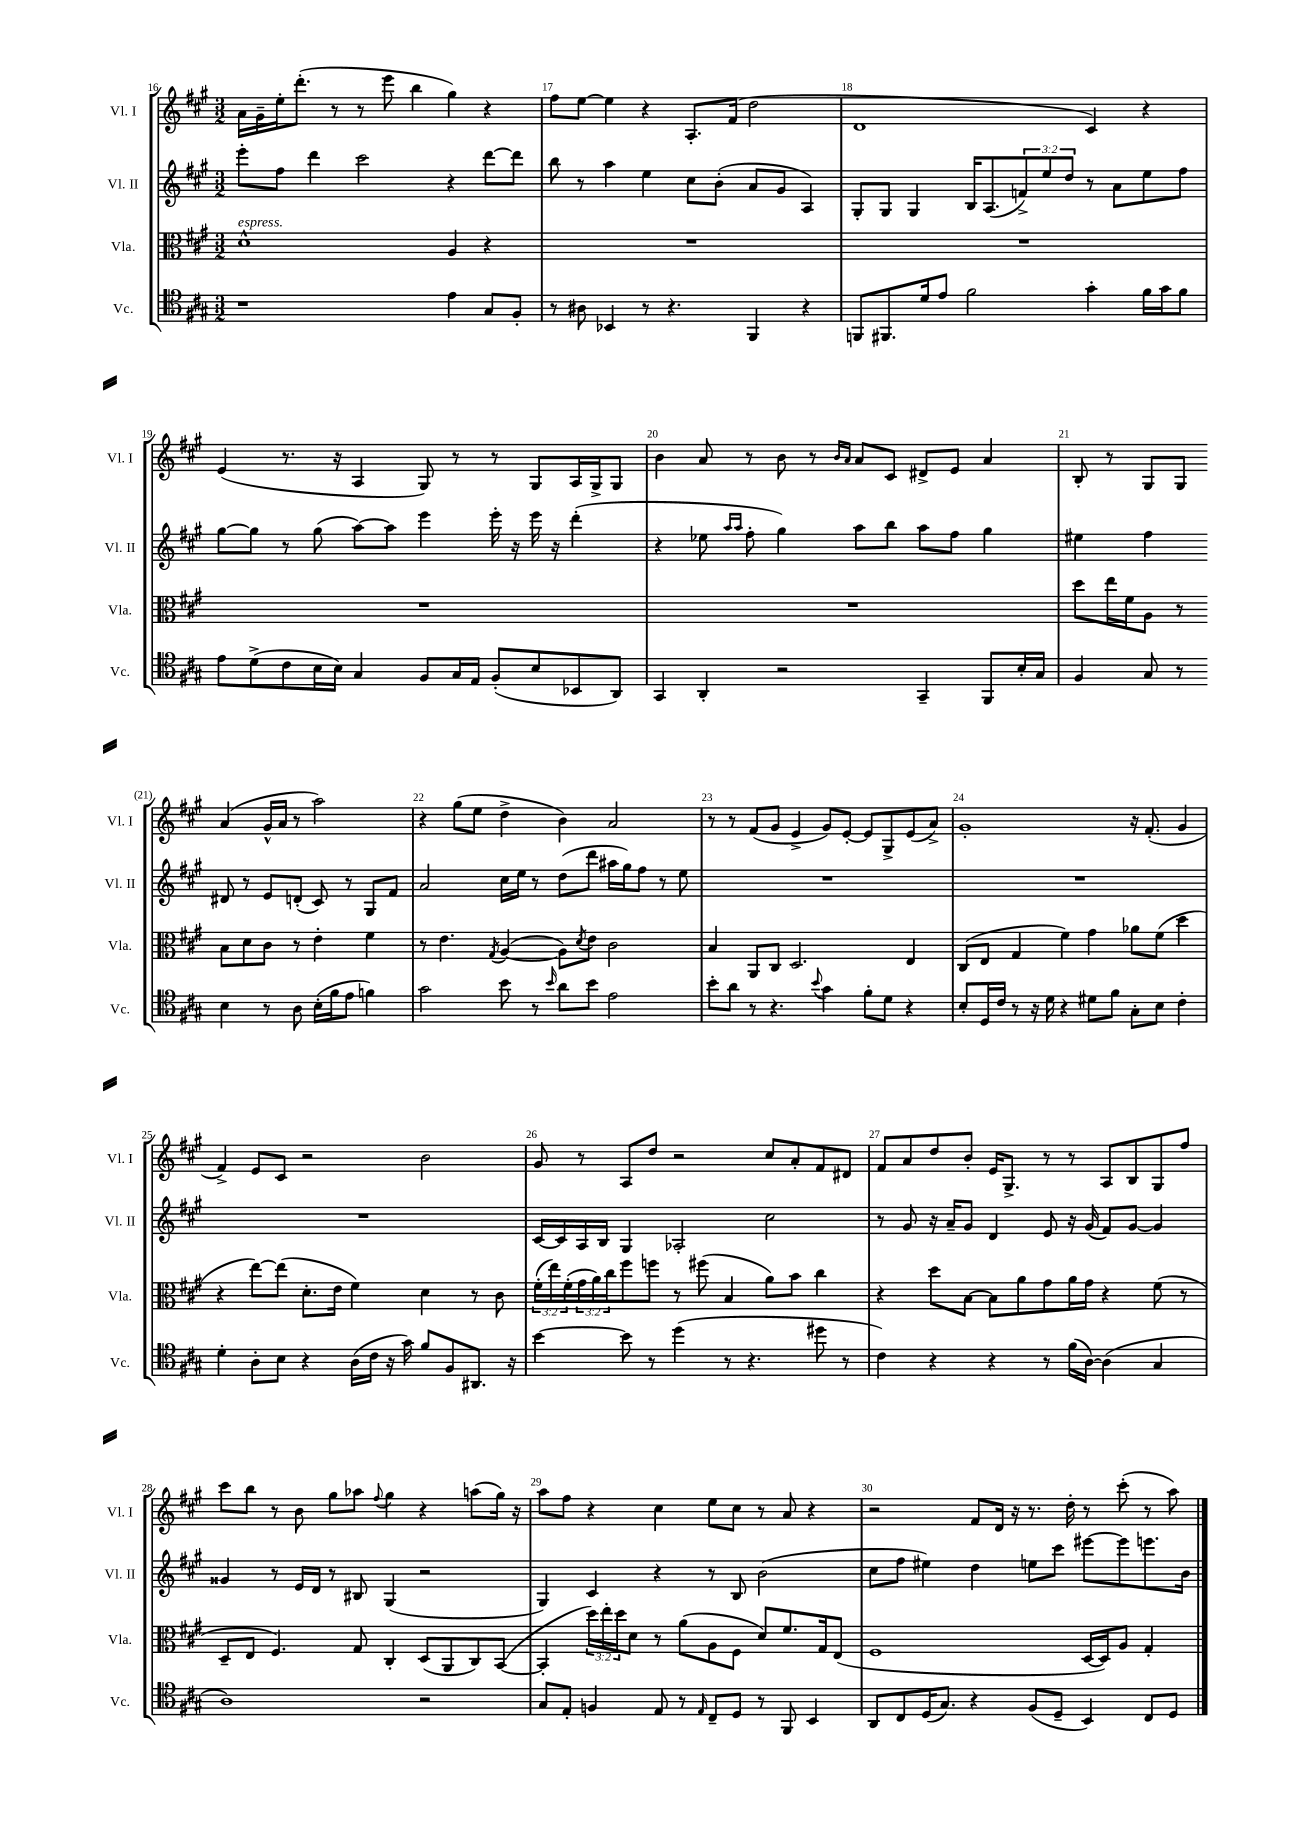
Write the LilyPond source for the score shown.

<<
\new StaffGroup <<
\new Staff = "s0" \with { instrumentName = "Vl. I" shortInstrumentName = "Vl. I" } {
    \clef treble \key a \major \numericTimeSignature \time 3/2
    a'16 gis'16-- e''16-. d'''8.-.( r8 r8 e'''8 b''4 gis''4) r4 |
    fis''8 e''8~ e''4 r4 a8.-. fis'16( d''2 |
    d'1 cis'4) r4 |
    e'4( r8. r16 a4 gis8) r8 r8 gis8 a16 gis16-> gis8 |
    b'4 a'8 r8 b'8 r8 \grace { b'16 a'16 } a'8 cis'8 dis'8-> e'8 a'4 |
    b8-. r8 gis8 gis8 a'4( gis'16-^ a'16 r8 a''2) |
    r4 gis''8( e''8 d''4-> b'4) a'2 |
    r8 r8 fis'8( gis'8 e'4-> gis'8) e'8~-. e'8 gis8-> e'8( a'8->) |
    gis'1-. r16 fis'8.-.( gis'4 |
    fis'4->) e'8 cis'8 r2 b'2 |
    gis'8 r8 a8 d''8 r2 cis''8 a'8-. fis'8 dis'8 |
    fis'8 a'8 d''8 b'8-. e'16 gis8.-> r8 r8 a8 b8 gis8 fis''8 |
    cis'''8 b''8 r8 b'8 gis''8 aes''8 \appoggiatura { fis''8 } gis''4 r4 a''8( gis''16) r16 |
    a''8 fis''8 r4 cis''4 e''8 cis''8 r8 a'8 r4 |
    r2 fis'8 d'16 r16 r8. d''16-. r8 cis'''8-.( r8 a''8) \bar "|." |
}
\new Staff = "s1" \with { instrumentName = "Vl. II" shortInstrumentName = "Vl. II" } {
    \clef treble \key a \major \numericTimeSignature \time 3/2 \override Staff.TupletNumber.text = #tuplet-number::calc-fraction-text
    e'''8-. fis''8 d'''4 cis'''2 r4 d'''8~ d'''8 |
    b''8 r8 a''4 e''4 cis''8 b'8-.( a'8 gis'8 a4) |
    gis8-. gis8 gis4 b16 a8.( \tuplet 3/2 { f'8->) e''8 d''8 } r8 a'8 e''8 fis''8 |
    gis''8~ gis''8 r8 gis''8( a''8~) a''8 e'''4 e'''16-. r16 e'''16 r16 d'''4-.( |
    r4 ees''8 \grace { a''16 a''16 } fis''8-. gis''4) a''8 b''8 a''8 fis''8 gis''4 |
    eis''4 fis''4 dis'8 r8 e'8 d'8-.( cis'8) r8 gis8 fis'8 |
    a'2 cis''16 e''16 r8 d''8( d'''8 ais''16 gis''16) fis''8 r8 e''8 |
    R1. |
    R1. |
    R1. |
    cis'16~ cis'16 a16 b16 gis4 aes2-. cis''2 |
    r8 gis'8 r16 a'16-- gis'8 d'4 e'8 r16 gis'16( fis'8) gis'8~ gis'4 |
    gisis'4 r8 e'16 d'16 r8 bis8 gis4( r2 |
    gis4) cis'4 r4 r8 b8 b'2( |
    cis''8 fis''8 eis''4) d''4 e''8 cis'''8 eis'''8~ eis'''8 e'''8. b'16 \bar "|." |
}
\new Staff = "s2" \with { instrumentName = "Vla." shortInstrumentName = "Vla." } {
    \clef alto \key a \major \numericTimeSignature \time 3/2 \override Staff.TupletNumber.text = #tuplet-number::calc-fraction-text
    d'1-^^\markup { \italic "espress." } a4 r4 |
    R1. |
    R1. |
    R1. |
    R1. |
    d''8 e''16 fis'16 a8 r8 b8 d'8 cis'8 r8 e'4-. fis'4 |
    r8 e'4. \acciaccatura { gis8 } a4~( a8) \acciaccatura { d'8 } e'8 cis'2 |
    b4 a,8 cis8 d2. e4 |
    cis8( e8 gis4 fis'4) gis'4 aes'8 fis'8( d''4 |
    r4 e''8~) e''8( d'8.-. e'16 fis'4) d'4 r8 cis'8 |
    \tuplet 3/2 { fis'16-.( e''16) fis'16-.( } \tuplet 3/2 { gis'16 a'16) cis''16 } fis''8 f''8 r8 fis''8( b4 a'8) b'8 cis''4 |
    r4 d''8 b8~ b8 a'8 gis'8 a'16 gis'16 r4 fis'8( r8 |
    d8-- e8 fis4.) gis8 cis4-. d8( a,8 cis8) b,8~( |
    b,4-. \tuplet 3/2 { d''16) e''16-. d''16 } d'8 r8 a'8( a8 fis8 d'8) fis'8. gis16 e8( |
    fis1 d16~ d16) a8 gis4-. \bar "|." |
}
\new Staff = "s3" \with { instrumentName = "Vc." shortInstrumentName = "Vc." } {
    \clef tenor \key a \major \numericTimeSignature \time 3/2
    r1 e'4 gis8 fis8-. |
    r8 ais8 bes,4 r8 r4. fis,4 r4 |
    f,8 fis,8. d'16 e'8 fis'2 gis'4-. fis'16 gis'16 fis'8 |
    e'8 d'8->( cis'8 b16 b16) gis4 fis8 gis16 e16 fis8-.( b8 bes,8 a,8) |
    gis,4 a,4-. r2 gis,4-- fis,8 b16-. gis16 |
    fis4 gis8 r8 b4 r8 a8 b16-.( fis'16 e'8 f'4) |
    gis'2 b'8 r8 \grace { b'16 } a'8 b'8 e'2 |
    b'8-. a'8 r8 r4. \appoggiatura { b'8 } gis'4 fis'8-. d'8 r4 |
    b8-. d16 cis'16 r8 r16 d'16 r4 dis'8 fis'8 gis8-. b8 cis'4-. |
    d'4-. a8-. b8 r4 a16( cis'16 r16 gis'16) fis'8 fis8 ais,8. r16 |
    b'4~ b'8 r8 d''4( r8 r4. dis''8 r8 |
    cis'4) r4 r4 r8 fis'16( a16~) a4( gis4 |
    a1) r2 |
    gis8 e8-. f4 e8 r8 \grace { e16 } cis8-- d8 r8 fis,8 b,4 |
    a,8 cis8 d16( gis8.) r4 fis8( d8-- b,4) cis8 d8 \bar "|." |
}
>>
>>
\layout { \context { \Score currentBarNumber = #16 \override BarNumber.break-visibility = ##(#f #t #t) barNumberVisibility = #all-bar-numbers-visible } }
